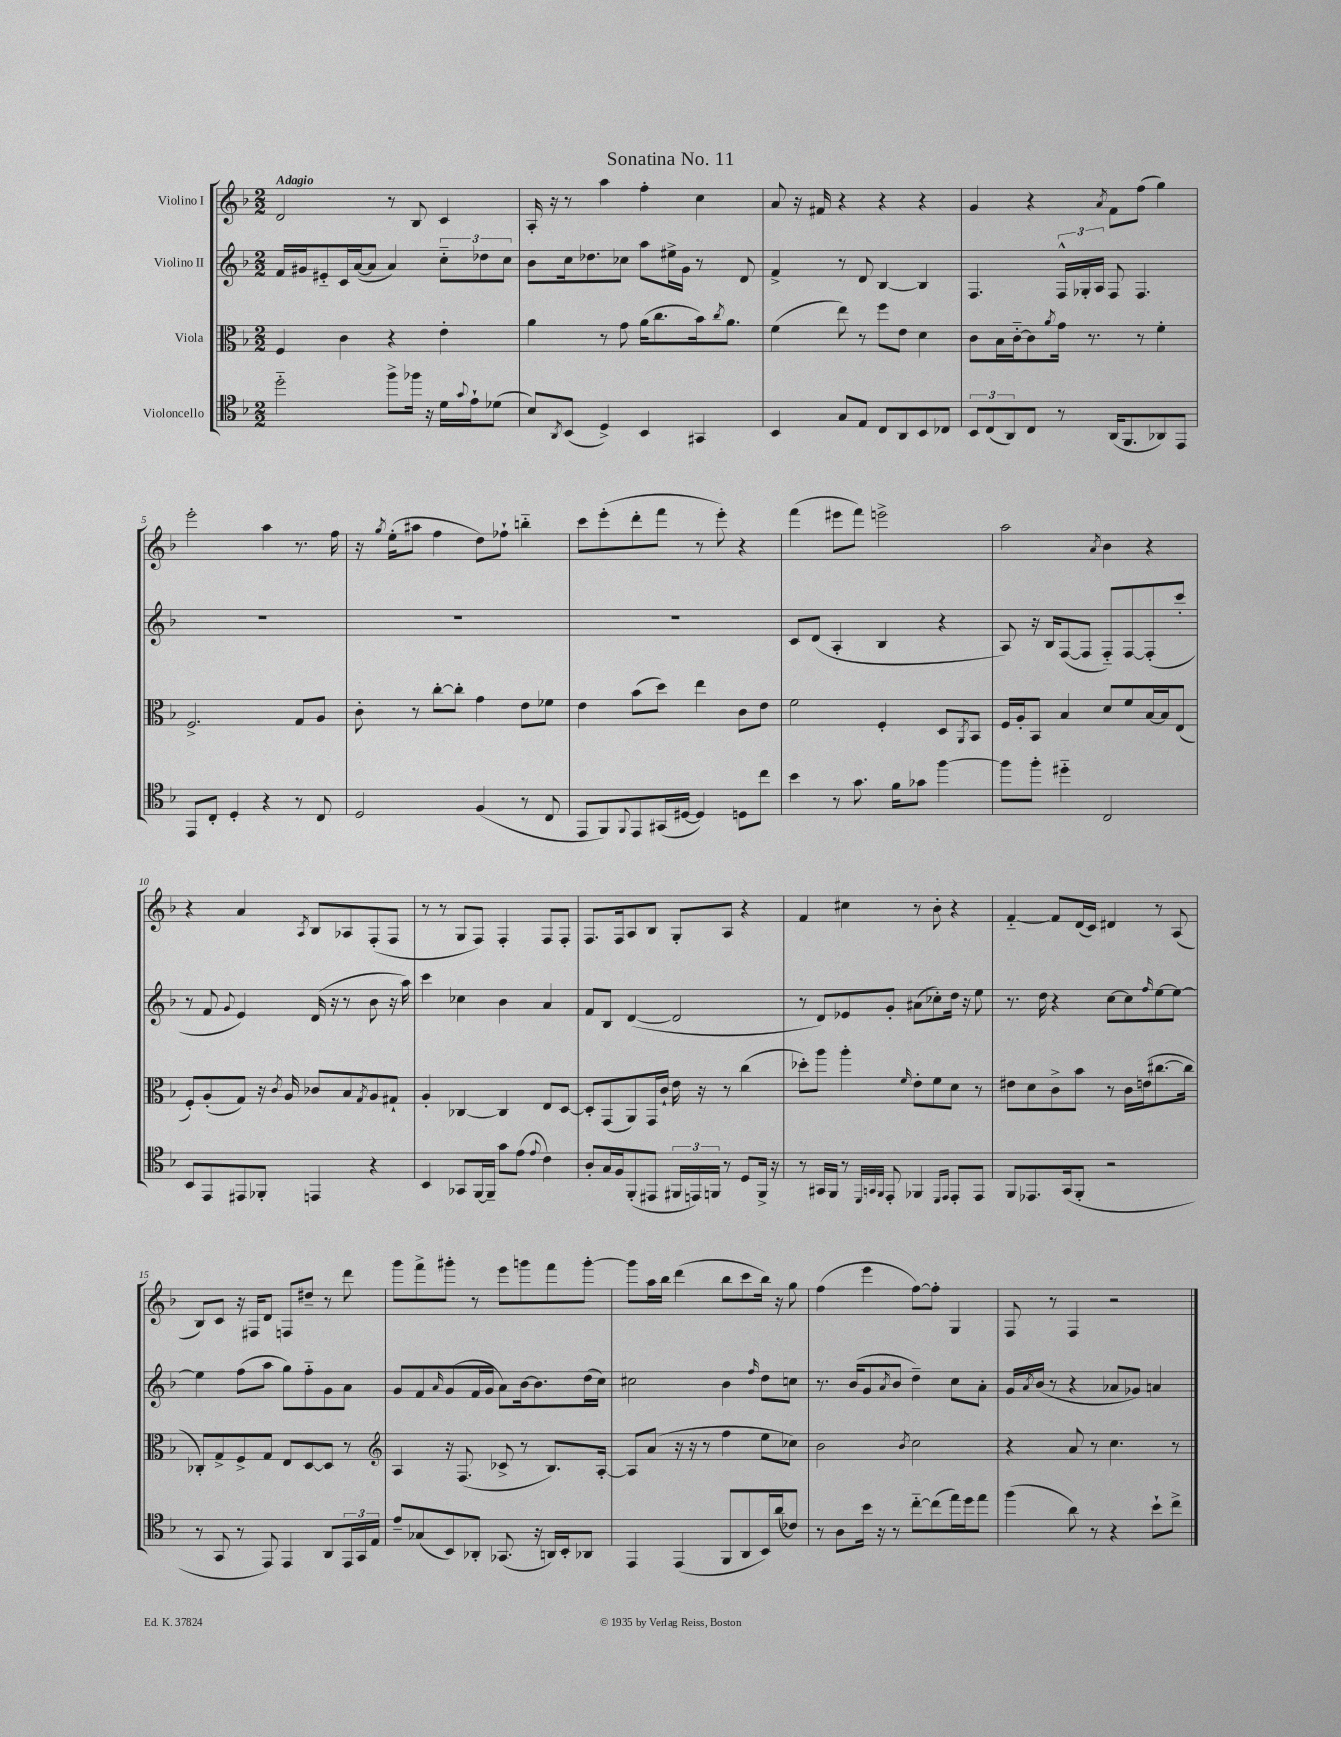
\header { title = "Sonatina No. 11" }
<<
\new StaffGroup <<
\new Staff = "s0" \with { instrumentName = "Violino I" } {
    \clef treble \key f \major \numericTimeSignature \time 2/2 \tempo "Adagio"
    d'2 r8 bes8 c'4 |
    a16-. r16 r8 a''4 f''4-. c''4 |
    a'8 r16 fis'16 r4 r4 r4 |
    g'4 r4 \acciaccatura { a'8 } f'8 f''8( g''4) |
    e'''2-. a''4 r8. f''16 |
    r16 \acciaccatura { g''8 } e''16-.( ais''8 f''4 d''8) fes''8-! b''4-_ |
    c'''8 e'''8-.( d'''8-. f'''8 r8 e'''8-.) r4 |
    f'''4( eis'''8 f'''8) e'''2-> |
    a''2 \acciaccatura { a'8 } bes'4 r4 |
    r4 a'4 \acciaccatura { a8 } bes8 aes8 f8-.( f8 |
    r8 r8 g8 f8) f4-. f8 f8-. |
    f8. f16 a8 bes8 g8-. a8 r4 |
    f'4 cis''4 r8 bes'8-. r4 |
    f'4~-_ f'8 d'16( c'16) dis'4 r8 a8( |
    bes8) c'8 r16 fis16 d'8 f8 dis''8-- r8 d'''8 |
    g'''8 f'''8-> gis'''8-. r8 e'''8 g'''8 f'''8 g'''8~-. |
    g'''8 a''16 bes''16 d'''4( bes''8 c'''8 bes''16) r16 g''8 |
    f''4( e'''4 f''8~) f''8-. g4 |
    f8 r8 f4 r2 \bar "|." |
}
\new Staff = "s1" \with { instrumentName = "Violino II" } {
    \clef treble \key f \major \numericTimeSignature \time 2/2
    f'16 gis'16 eis'8-_ c'16 a'16~( a'8 a'4) \tuplet 3/2 { c''8-_ des''8 c''8 } |
    bes'8 c''16 des''8. ces''8 a''8 eis''16-> g'16 r8 d'8 |
    f'4-> r8 d'8 bes4~ bes4 |
    f4. \tuplet 3/2 { f16-^ ges16-. a16 } f8 f4. |
    R1 |
    R1 |
    R1 |
    c'8 d'8( a4-. bes4 r4 |
    a8) r16 bes16 f8~( f8 f8-_) f8~ f8-.( c'''8-. |
    r8 f'8 \appoggiatura { g'8 } e'4) d'16( r16 r8 bes'8 r16 a''16) |
    c'''4 ces''4 bes'4 a'4 |
    f'8 bes8 d'4~( d'2 |
    r8 d'8) ees'8 g'8-. ais'8( ces''8-.) d''16 r16 e''8 |
    r8. d''16 r4 c''8~ c''8 \grace { f''16 } e''8~ e''8~ |
    e''4 f''8( a''8 g''8) f''8-_ g'8 a'8 |
    g'8 f'8 \grace { a'16 } g'8( f'16 g'16 a'8) bes'16~ bes'8. d''16( c''16) |
    cis''2 bes'4 \grace { f''16 } d''8 c''8 |
    r8. bes'16( g'8 \acciaccatura { a'8 } bes'8 d''4--) c''8 a'8-. |
    g'16 \acciaccatura { a'8 } bes'16( r8 r4 aes'8 ges'8) a'4 \bar "|." |
}
\new Staff = "s2" \with { instrumentName = "Viola" } {
    \clef alto \key f \major \numericTimeSignature \time 2/2
    f4 c'4 r4 e'4-. |
    a'4 r8 g'8 a'16( c''8. bes'16) \acciaccatura { c''8 } a'8. |
    f'4( e''8) r8 f''8 e'8 d'4 |
    c'8 bes16 c'16~-_ c'8 \acciaccatura { a'8 } g'16 r8. r8 f'4-. |
    f2.-> g8 a8 |
    c'8-. r8 c''8~-. c''8-. g'4 e'8 fes'8 |
    e'4 bes'8( d''8) e''4 c'8 e'8 |
    f'2 f4-. d8 \acciaccatura { a,8 } bes,8 |
    f16 a16-. bes,8 bes4 d'8 f'8 bes16~ bes16 e8( |
    f8-.) a8-.( g8) r16 \acciaccatura { c'8 } a16 ces'8 bes8 \acciaccatura { g8 } a8 gis8-! |
    a4-. ces4~ ces4 e8 d8~ |
    d8-. g,8( a,8) g,16 c'16-! e'16 r16 r8 c''4( |
    des''8-.) a''8 a''4-. \grace { f'16 } e'8-. f'8 d'8 r8 |
    eis'8 d'8 c'8-> bes'8 r8 c'16 e'16( cis''8.~ cis''16 |
    ces8-.) g8-> f8-> g8 e8 d8~ d8 r8 |
    \clef treble a4 r16 f8.( ces'8-> r8 bes8.) a16~-. |
    a8 a'8( r16 r16 r8 f''4 e''8 ces''8) |
    bes'2 \acciaccatura { bes'8 } c''2 |
    r4 a'8 r8 c''4. r8 \bar "|." |
}
\new Staff = "s3" \with { instrumentName = "Violoncello" } {
    \clef tenor \key f \major \numericTimeSignature \time 2/2
    d''2-_ f''8-> fes''16 r16 d'16 \appoggiatura { g'8 } e'16-! des'8( |
    bes8) \acciaccatura { a,8 } bes,8( d4->) bes,4 gis,4 |
    bes,4 g8 e8 c8 a,8 bes,8 ces8 |
    \tuplet 3/2 { bes,8 c8( a,8) } c8 r8 a,16( f,8. aes,8) e,8 |
    e,8 c8-. d4-. r4 r8 c8 |
    d2 f4( r8 c8 |
    e,8 f,8) \appoggiatura { f,8 } e,8 gis,16( dis16~ dis4) d8 c''8 |
    bes'4 r8 g'8. f'16 ges'8 f''4~ |
    f''8 f''8-. dis''4-_ c2 |
    bes,8 e,8 eis,8 fes,8-. e,4 r4 |
    bes,4 ges,8 f,16~ f,16-- g'8 e'8( \appoggiatura { e'8 } c'4) |
    a8-. g16 f16 f,8-.( eis,8 \tuplet 3/2 { fis,16 e,16) f,16 } r8 d8 f,16-> r16 |
    r8 gis,16 f,16 r8 \grace { d,32 g,32 f,32 } e,8-. fes,4 \grace { d,16 e,16 } e,8-. e,8 |
    f,8 ees,8. g,16( f,8-. r2 |
    r8 g,8 r8 e,8) e,4 a,8 \tuplet 3/2 { e,16 g,16 e16 } |
    e'8-- ges8( bes,8) aes,8-. ges,8.( r16 a,16) bes,16-. aes,8 |
    e,4 e,4( f,8 a,8 bes,16) a'16( ces'8) |
    r8 a8 bes'16 r16 r8 c''8~-_ c''8( e''16) d''16 e''8 |
    f''4( a'8) r8 r4 bes'8-! c''8-> \bar "|." |
}
>>
>>
